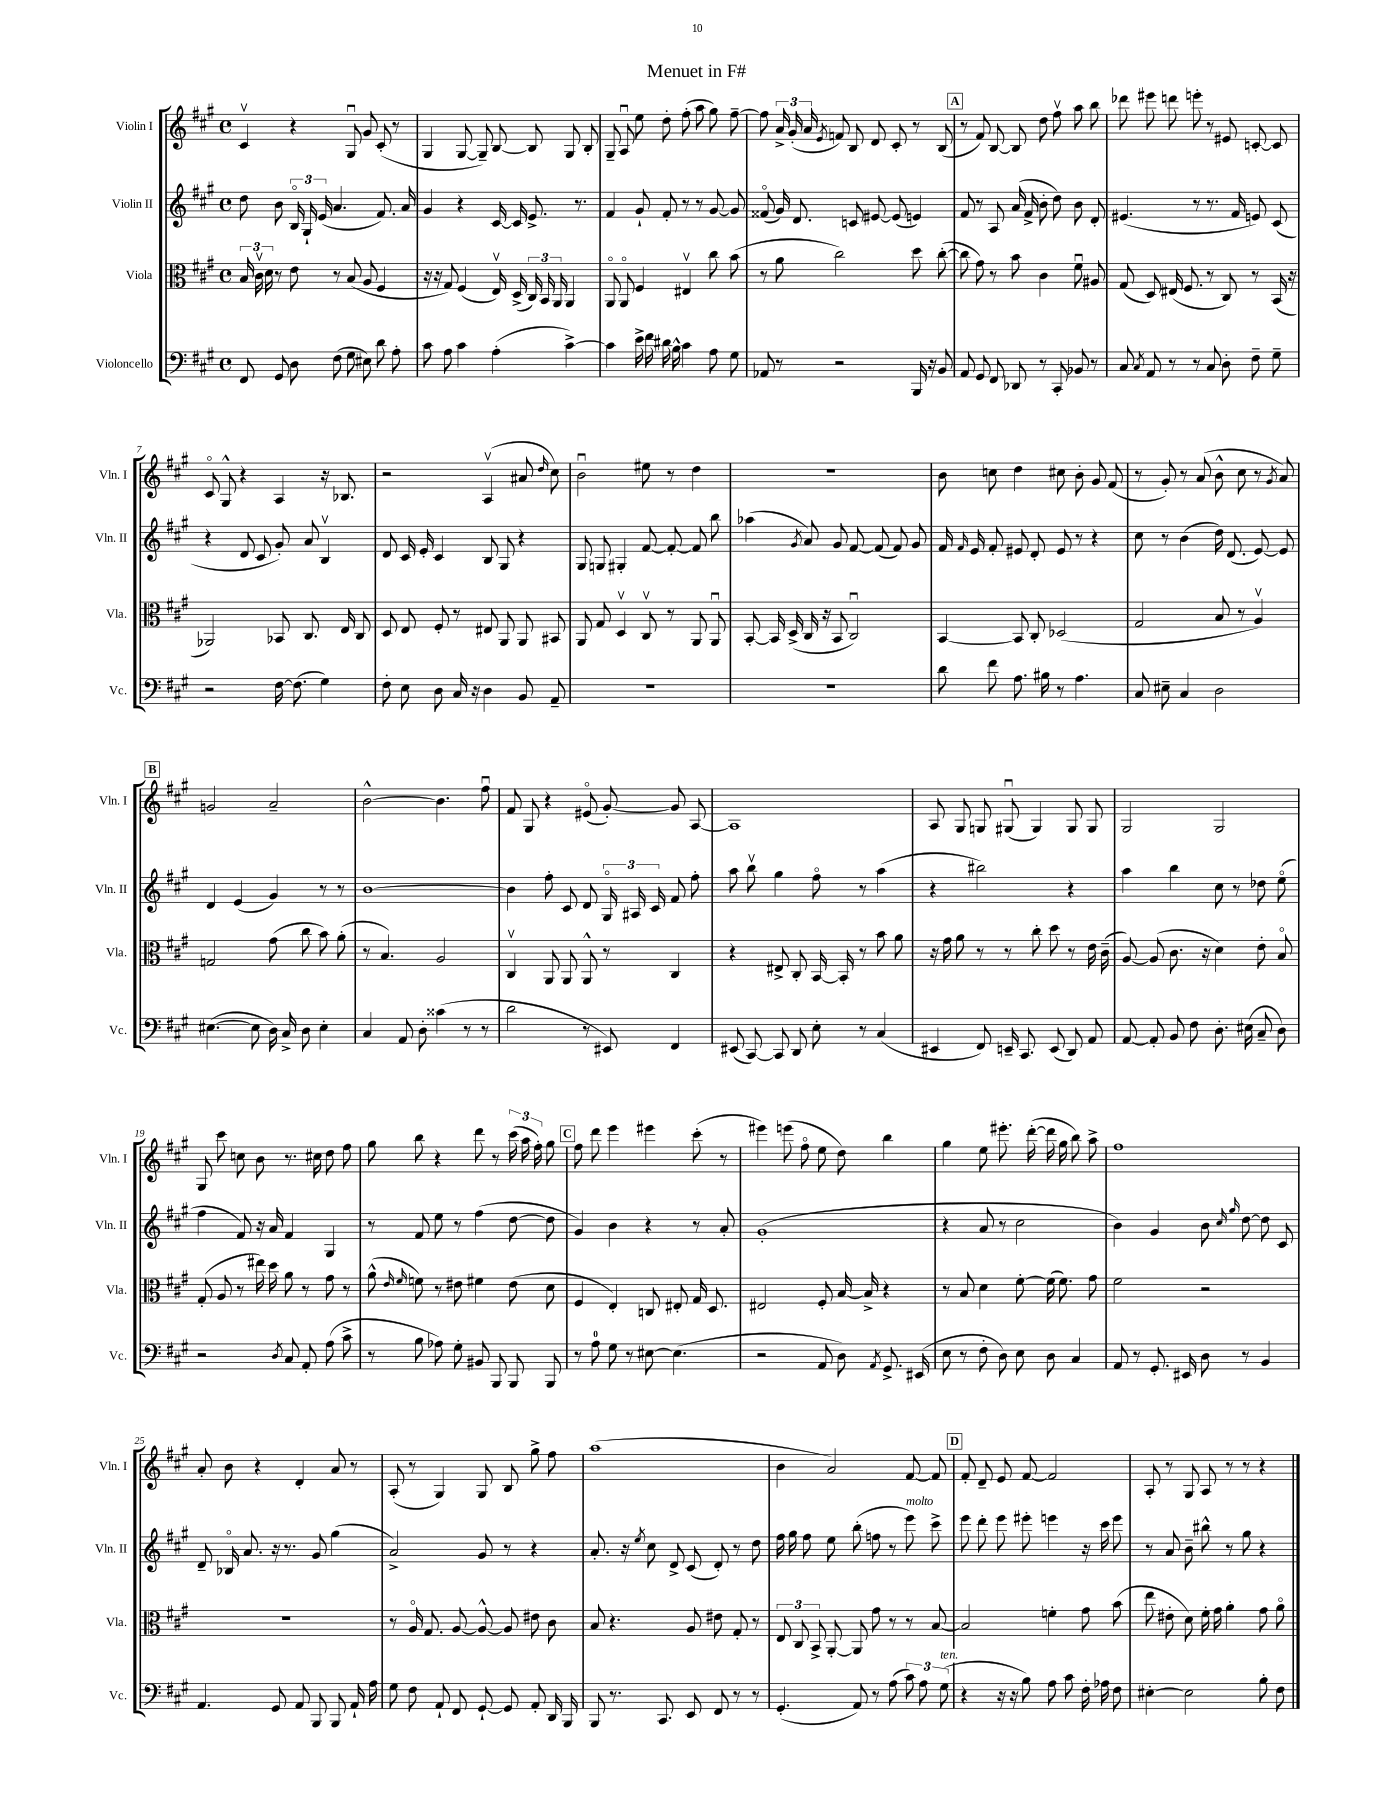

**kern	**kern	**kern	**kern
*staff4	*staff3	*staff2	*staff1
*clefF4	*clefC3	*clefG2	*clefG2
*k[f#c#g#]	*k[f#c#g#]	*k[f#c#g#]	*k[f#c#g#]
*M4/4	*M4/4	*M4/4	*M4/4
*met(c)	*met(c)	*met(c)	*met(c)
8FF#	24B	8dd	4c#v
.	24c#v	.	.
.	24d	.	.
8GG#	8r	8b	.
8D	8e	24Bo	4r
.	.	24G#`	.
.	.	(24e	.
(8F#	8r	4.a	.
8G#	(8B	.	8G#u
8E#)	8A	.	8g#
8d	4F#	8.f#)	(8c#'
8A'	.	.	8r
.	.	16a	.
=	=	=	=
8c#	16r	4g#	4G#
.	16r	.	.
8A	8G#)	.	.
4c#	(4F#	4r	[8G#
.	.	.	8G#~])
(4A'	16Ev)	[16c#	[8B
.	(16D^	16c#]	.
.	24C#)	8.e^	8B]
.	24BB	.	.
.	24AA	.	.
[4c#^)	4AA	.	8G#
.	.	8.r	.
.	.	.	8B'
=	=	=	=
4c#]	8AAo	4f#	8G#~
.	8AAo	.	8Au
16e^	4F#	8g#`	8ee
16f#	.	.	.
16d#	.	8f#'	8dd'
16B^^	.	.	.
4c#	4E#v	8r	(8ff#'
.	.	8r	8aa
8A	8cc#	[8g#	8gg#)
8G#	(8b	8g#]	[8ff#~
=	=	=	=
8AA-	8r	(8f##o	8ff#]
8r	8a	16g#)	24a^
.	.	.	(24g#'
.	.	8.d	.
.	.	.	24a
.	.	.	8qe
2r	2cc#)	.	8f)
.	.	8c	8B
.	.	[8e#	8d
.	.	(8e#]	8c#'
16BBB	8dd	4e)	8r
16r	.	.	.
8BB	([8cc#'	.	(8B
=	=	=	=
8AA	8cc#]	8f#	8r
8GG#	8g#)	8r	8f#)
8FF#	8r	8A	[8B
8DD-	8b	(16a	8B]
.	.	16f#^	.
8r	4c#	8b'	8dd
8CC#'	.	8dd)	8ff#v
8BB-	8f#u	8b	8aa
8r	8A#	8d'	8bb
=	=	=	=
8C#	(8G#	(4.e#	8ddd-
8qC#	.	.	.
8AA	8D)	.	8eee#
8r	(16E#	.	8ddd
.	8.F#	.	.
8r	.	8r	8eee'
8C#	8r	8.r	8r
8D'	8C#)	.	8e#
.	.	16f#	.
8F#~	8r	8e)	[8c'
8G#~	(16BB	(8c#	8c]
.	16r	.	.
=	=	=	=
2r	2AA-)	4r	8c#o
.	.	.	8G#^^
.	.	8d	4r
.	.	8c#	.
[16F#	8BB-	8g#')	4A
(8.F#]	.	.	.
.	8.C#	8a	.
4G#)	.	4Bv	16r
.	16E	.	8.B-
.	8C#	.	.
=	=	=	=
8F#'	8D	8d	2r
8E	8E	16c#	.
.	.	16e'	.
8D	8F#'	4c#	.
16C#	8r	.	.
16r	.	.	.
4D	8E#	8B	(4Av
.	8AA	8G#	.
8BB	8AA	4r	8a#
.	.	.	16qqdd
8AA~	8BB#	.	8cc#)
=	=	=	=
1r	8AA	8G#	2bu
.	8G#	8G	.
.	4Dv	4G#'	.
.	8C#v	[8f#	8ee#
.	8r	8f#'_	8r
.	8AA	8f#]	4dd
.	8AAu	8bb	.
=	=	=	=
1r	[8BB'	(4aa-	1r
.	16BB]	.	.
.	(16D^	.	.
.	.	8qg#	.
.	16C#	8a)	.
.	16r	.	.
.	8BB	8g#	.
.	2C#u)	[8f#	.
.	.	(8f#]	.
.	.	8f#)	.
.	.	8g#	.
=	=	=	=
8d	[4BB	16f#	8b
.	.	16qqf#	.
.	.	16e	.
8f#	.	8f#'	8cc
8.A	8BB]	8e#	4dd
.	8C#'	8d'	.
16B#	.	.	.
8r	(2D-	8e#	8cc#
4.A	.	8r	8b'
.	.	4r	8g#
.	.	.	(8f#
=	=	=	=
8C#	2G#	8cc#	8r
8E#~	.	8r	8g#')
4C#	.	(4b	8r
.	.	.	(8a
2D	8B	16dd)	8b^^
.	.	(8.d	.
.	8r	.	8cc#
.	4Av)	[8e)	8r
.	.	.	8qg#
.	.	8e]	8a)
=	=	=	=
([4.E#	2G	4d	2g
.	.	(4e	.
8E#]	.	.	.
16D)	(8g#	4g#)	2a~
16C#^	.	.	.
8D	8cc#	.	.
4E#'	8b)	8r	.
.	(8a'	8r	.
=	=	=	=
4C#	8r	[1b	[2b^^
.	4.B)	.	.
8AA	.	.	.
8D'	.	.	.
(4c##	2A	.	4.b]
8r	.	.	.
8r	.	.	8ff#u
=	=	=	=
2d	4C#v	4b]	8f#
.	.	.	8G#
.	8AA	8ff#'	4r
.	8AA	8c#	.
8r	8AA^^	8d	(8e#o
8EE#)	8r	24G#o	[8g#')
.	.	24A#	.
.	.	24c#	.
4FF#	4C#	8f#	8g#]
.	.	8ff#'	[8A
=	=	=	=
(8EE#	4r	8aa	1A]
[8CC#)	.	8bbv	.
8CC#]	8E#^	4gg#	.
8DD	8C#'	.	.
8E'	[16BB	8ff#o	.
.	16BB']	.	.
8r	8r	8r	.
(4C#	8b	(4aa	.
.	8a	.	.
=	=	=	=
4EE#	16r	4r	8A
.	16g#	.	.
.	8a	.	8G#
8FF#)	8r	2bb#)	8G
16EE~	8r	.	(8G#u
8.CC#	.	.	.
.	8cc#'	.	4G#)
(8EE	8dd	.	.
8DD)	8r	4r	8G#
8AA	16e	.	8G#
.	(16c#~	.	.
=	=	=	=
[8AA	[8A)	4aa	2G#
8AA']	(8A]	.	.
8BB	8.c#	4bb	.
8F#	.	.	.
.	16r	.	.
8.D'	4d)	8cc#	2G#
.	.	8r	.
(16E#	.	.	.
8C#~	8e'	8dd-	.
8D)	8Bo	(8eeo	.
=	=	=	=
2r	(8G#'	4ff#	8G#
.	8A	.	8ccc#
.	8r	8f#)	8cc
.	16ee#)	16r	8b
.	16dd	16a	.
8qD	.	.	.
8C#	8a	4f#	8.r
8AA'	8r	.	.
.	.	.	16cc#
(8A	8g#	4G#	8dd
8c#^	8r	.	8ff#
=	=	=	=
8r	(8a^^	8r	8gg#
.	16qqe	.	.
.	16qqf#	.	.
8B	8f)	8f#	8bb
8A-)	8r	8ee	4r
8G#'	8e#	8r	.
8BB#	4f#	(4ff#	8ddd
8BBB	.	.	8r
8BBB	(8e#	[8dd	(24ccc#
.	.	.	24aa
.	.	.	24ff#')
8BBB	8d	8dd]	8gg#
=	=	=	=
8r	4F#	4g#)	8ff#
8A	.	.	8ddd
8G#	4E')	4b	4eee
8r	.	.	.
[8E#	8C	4r	4eee#
(4.E#]	8E#'	.	.
.	16G#	8r	(8ccc#'
.	8.D	.	.
.	.	8a'	8r
=	=	=	=
2r	2E#	(1g#'	4eee#)
.	.	.	(8eee
.	.	.	8ff#o
8AA	8F#'	.	8ee
8D)	[16B	.	8dd)
.	16B^]	.	.
8qAA	.	.	.
8.GG#^	4r	.	4bb
(16EE#	.	.	.
=	=	=	=
8E	8r	4r	4gg#
8r	8B	.	.
8F#'	4d	8a	8ee
8D)	.	8r	8.eee#'
8E	[8f#'	2cc#	.
.	.	.	([16ddd'
8D	(16f#]	.	16ddd]
.	8.f#)	.	16gg#
4C#	.	.	8bb)
.	8g#	.	8aa^
=	=	=	=
8AA	2f#	4b)	1ff#
8r	.	.	.
8.GG#'	.	4g#	.
16EE#	.	.	.
8D	2r	8b	.
.	.	16qqcc#	.
.	.	16qqgg#	.
8r	.	[8dd	.
4BB	.	8dd]	.
.	.	8c#	.
=	=	=	=
4.AA	1r	8d~	8a'
.	.	16B-o	8b
.	.	8.a	.
.	.	.	4r
8GG#	.	16r	.
.	.	8.r	.
8AA	.	.	4d'
8BBB	.	8g#	.
8BBB	.	(4gg#	8a
16AA`	.	.	8r
16A	.	.	.
=	=	=	=
8G#	8r	2a^)	(8A'
8F#	16Ao	.	8r
.	8.G#	.	.
8AA`	.	.	4G#)
8FF#	[8A	.	.
[8GG#`	8A^^_	8g#	8G#
8GG#]	8A]	8r	8B
8AA'	8e#	4r	8gg#^
16DD	8c#	.	8ff#
16BBB	.	.	.
=	=	=	=
8BBB	8B	8.a'	(1aa
8.r	4.r	.	.
.	.	16r	.
.	.	8qee	.
.	.	8cc#	.
8.CC#	.	.	.
.	.	8d^	.
8EE	8A	(8c#	.
8FF#	8e#	8d')	.
8r	8G#'	8r	.
8r	8r	8dd	.
=	=	=	=
(4.GG#'	12E	16ff#	4b
.	.	16gg#	.
.	12C#	.	.
.	.	8ff#	.
.	12BB^	.	.
.	[8AA'	8ee	2a)
8AA)	8AA]	(8bb'	.
8r	8g#	8ff	.
(8A	8r	8r	.
12c#)	8r	8eee)	[8f#
12A	.	.	.
.	[8B	8ccc#^	8f#]
(12G#	.	.	.
=	=	=	=
4r	2B]	8eee	8f#'
.	.	8ddd'	8d~
16r	.	8eee	8e
16r	.	.	.
8B)	.	8eee#'	[8f#
8A	4f'	4eee	2f#]
8c#	.	.	.
16F#'	8g#	16r	.
16A-	.	16ccc#	.
8F#	(8b	8eee	.
=	=	=	=
[4E#'	8ee	8r	8A'
.	8e#'	8a	8r
2E#]	8d)	8b~	8G#
.	16f#'	8bb#^^	8A
.	16g#	.	.
.	4a'	8r	8r
.	.	8gg#	8r
8B'	8g#	4r	4r
8F#	8ao	.	.
==	==	==	==
*-	*-	*-	*-
